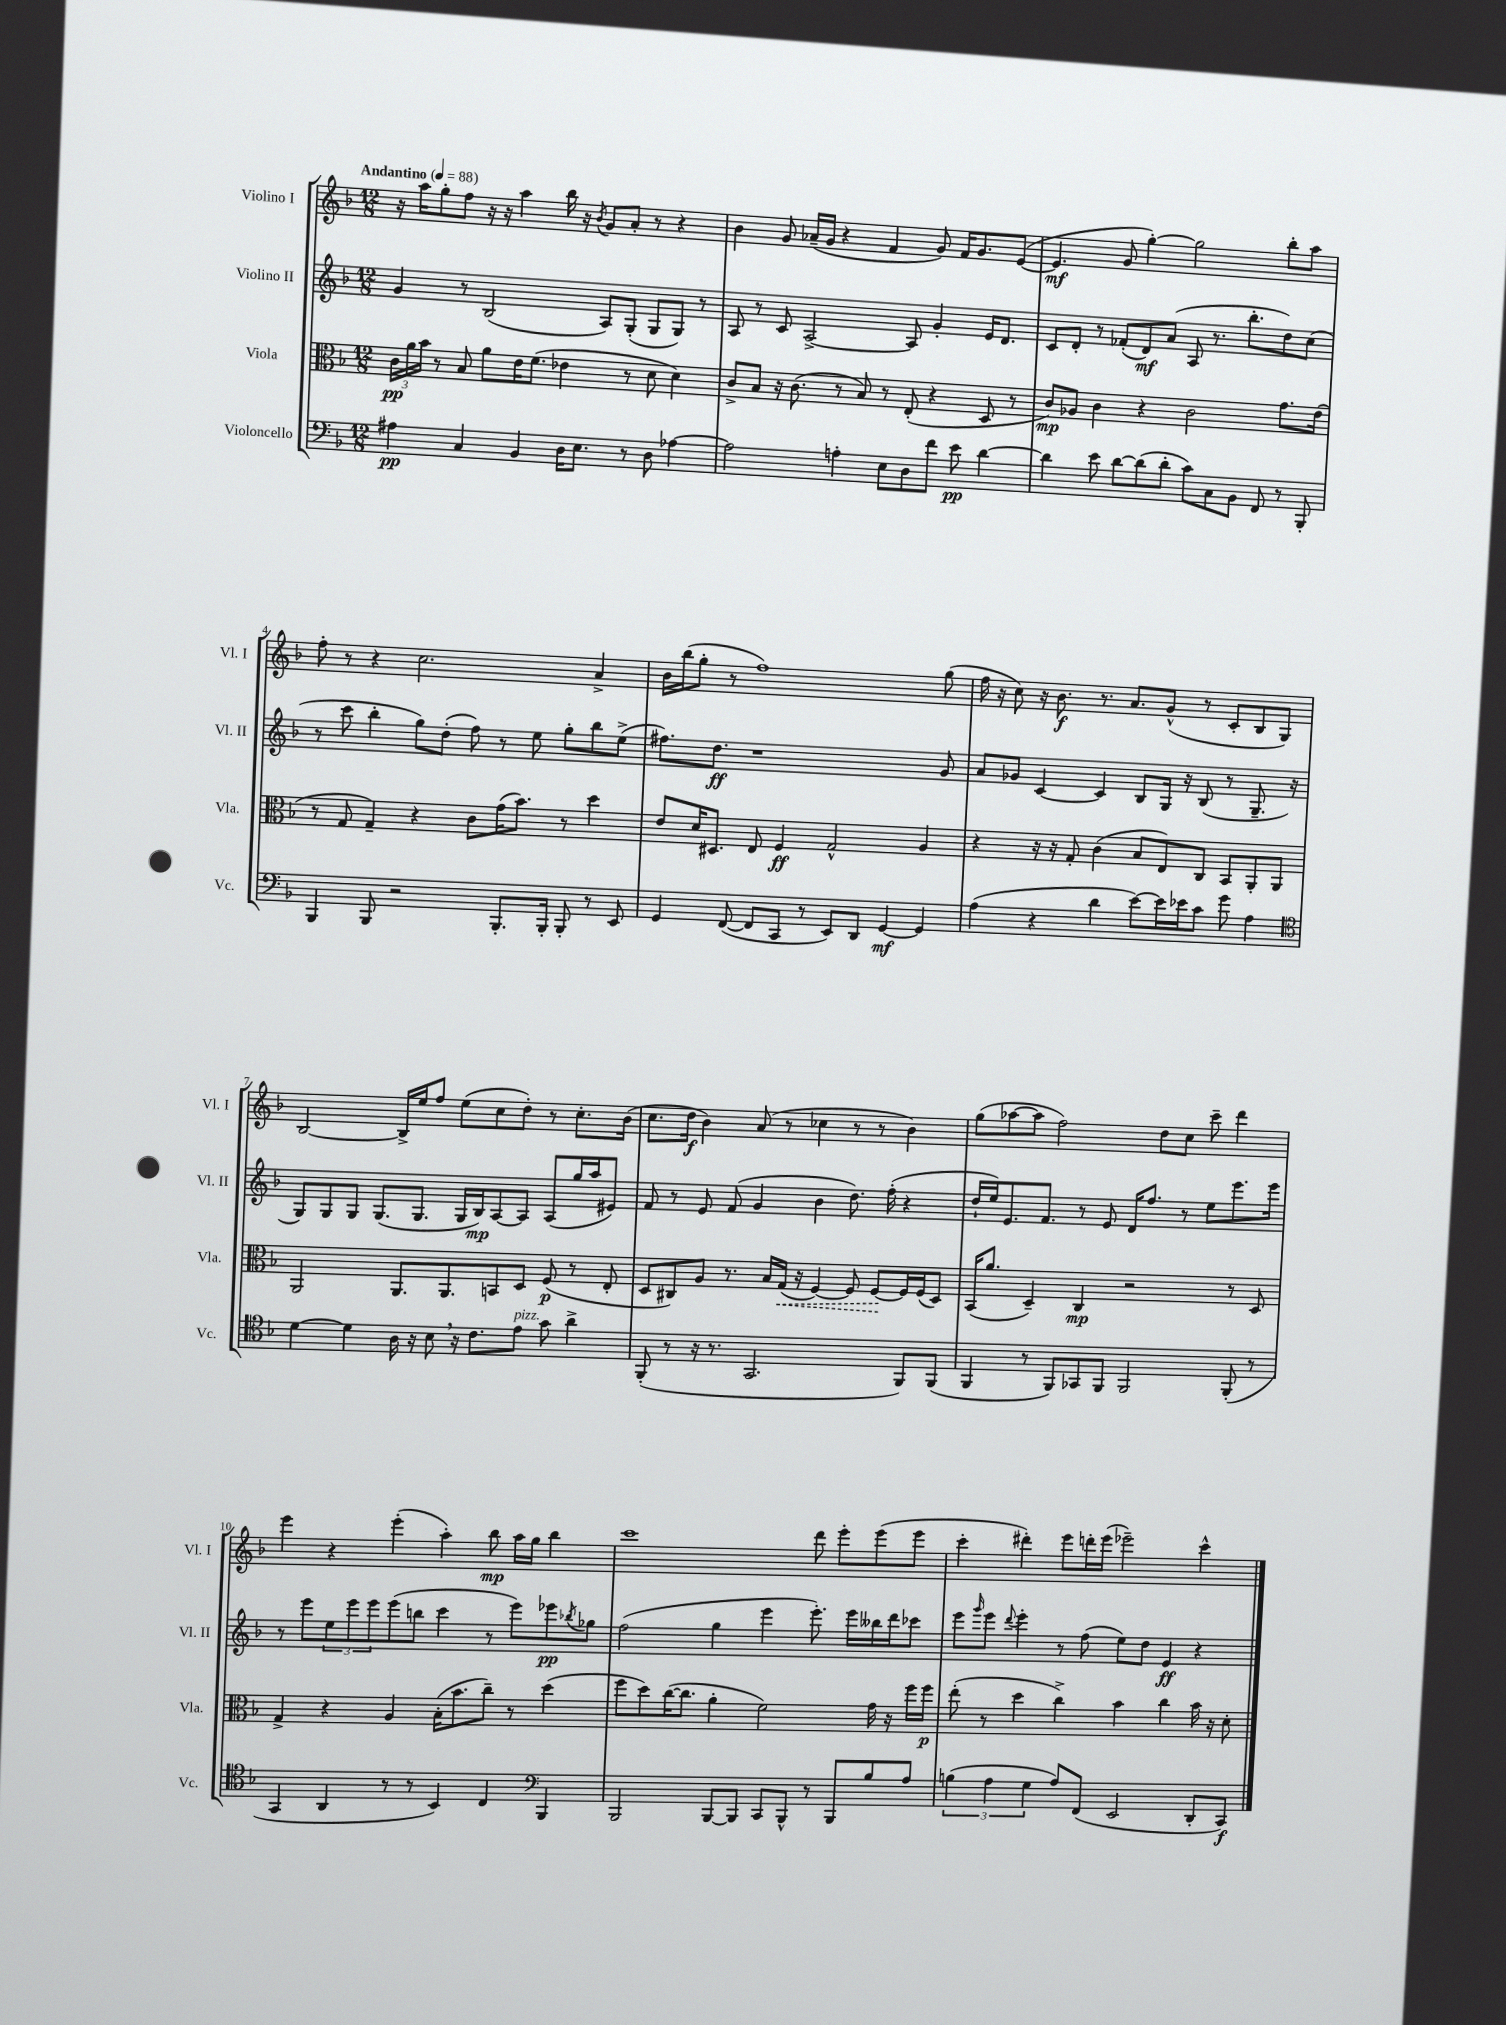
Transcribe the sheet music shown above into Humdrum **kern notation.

**kern	**kern	**kern	**kern
*staff4	*staff3	*staff2	*staff1
*clefF4	*clefC3	*clefG2	*clefG2
*k[b-]	*k[b-]	*k[b-]	*k[b-]
*M12/8	*M12/8	*M12/8	*M12/8
*MM88	*MM88	*MM88	*MM88
4A#	24c	4g	16r
.	24a	.	.
.	.	.	16aa
.	24b-	.	.
.	8r	.	8gg'
4C	8B-	8r	8ff
.	8a	(2B-	16r
.	.	.	16r
4BB-	16e	.	4aa
.	(8.f	.	.
16D	4e-	.	16bb-
8.E	.	.	16r
.	.	.	8qb-
.	.	8A)	8g
8r	8r	(8G'	8a'
8D	8d	8G	8r
[4A-	4d)	8G)	4r
.	.	8r	.
=	=	=	=
2A-]	8c^	8A	4b-
.	8B-	8r	.
.	16r	8c	8g
.	(8.c	.	.
.	.	[2A^	(16a-~
.	.	.	16g
4A'	8r	.	4r
.	8B-)	.	.
8E	8r	.	4f
8D	(8E'	8A]	.
8f	4r	4g'	8g)
8e	.	.	16f
.	.	.	8.g
[4d	8D	16e	.
.	.	8.d	.
.	8r	.	([8e
=	=	=	=
4d]	8c)	8c	4.e]
.	8A-	8d'	.
8e	4c	8r	.
[8d	.	(8f-'	8g
(8d]	4r	8d)	[4gg')
8d'	.	(8a	.
8c)	2c	8A	2gg]
8C	.	8.r	.
8BB-	.	.	.
.	.	8.bb-'	.
8FF	.	.	.
8r	8.g	8dd)	8bb-'
8BBB-'	.	(8cc	8aa
.	(16e	.	.
=	=	=	=
4BBB-	8r	8r	8ff'
.	8G	8ccc	8r
8BBB-	4G~)	4bb-'	4r
2r	.	.	.
.	4r	8gg)	2.cc
.	.	(8dd'	.
.	8c	8ff)	.
8.BBB-'	(16g	8r	.
.	8.b-)	.	.
.	.	8ee	.
16BBB-'	.	.	.
8BBB-'	8r	8gg'	.
8r	4dd	8bb-	4a^
8EE	.	(8ee^	.
=	=	=	=
4GG	8e	8.ff#)	16b-
.	.	.	(16bb-
.	16d	.	8gg'
.	8.D#	8.dd	.
([8FF	.	.	8r
8FF]	8E	1r	1ff)
8CC	4F	.	.
8r	.	.	.
8EE)	2G^^	.	.
8DD	.	.	.
[4GG	.	.	.
4GG]	4A	.	.
.	.	8g	(8gg
=	=	=	=
(4A	4r	8a	16ff
.	.	.	16r
.	.	8g-	8cc)
4r	16r	[4c	16r
.	16r	.	8.b-
.	8G'	.	.
4d	(4c	4c]	8.r
.	.	.	8.a
[8e)	8B-	8B-	.
16e]	8E)	16G	(8g^^
16e-	.	16r	.
8c	8C	(8B-	8r
8g	8BB-	8r	8c'
4A	8AA'	8.G~	8B-
.	8AA	.	8G)
.	.	16r	.
=	=	=	=
*clefC4	*	*	*
[4d	2AA	8G)	[2B-
.	.	8G	.
4d]	.	8G	.
.	.	(8.G	.
16A	8.AA	.	16B-^]
16r	.	8.G	16ee
8B-	.	.	8ff
.	8.AA	.	.
16r	.	16G	(8ee
8.c	.	16B-)	.
.	8BB	[8A	8cc
8e	8D	8A]	8dd')
8g	(8F	(8A	8r
4a^	8r	16gg	8.cc'
.	.	16aa	.
.	8E'	8e#)	.
.	.	.	(16b-
=	=	=	=
(8FF'	8D	8f	8.cc
8r	8C#)	8r	.
.	.	.	16dd
16r	8A	8e	4b-)
8.r	.	.	.
.	8.r	(8f	.
2.GG	.	4g	(8a
.	16B-	.	.
.	(16G	.	8r
.	16r	.	.
.	[4F)	4b-	4cc-
.	8F]	8.dd)	8r
.	[8F	.	8r
.	.	(16ff'	.
8FF)	16F]	4r	4b-)
.	(16F	.	.
(8FF	8D)	.	.
=	=	=	=
4FF	(16BB-	16dd`	(8gg
.	8.a	16ee)	.
.	.	8.e	[8aa-
8r	4D~)	.	8aa-]
.	.	8.f	.
8FF)	.	.	2ff)
8GG-	4C	8r	.
8FF	.	8e	.
2FF	2r	16d	.
.	.	8.ff	.
.	.	.	8dd
.	.	8r	8cc
.	.	8ee	8ccc~
(8FF'	8r	8.eee	4ddd
8r	8D	.	.
.	.	16eee	.
=	=	=	=
4GG	4G^	8r	4eee
.	.	8eee	.
4AA	4r	12ee	4r
.	.	12eee	.
.	.	12eee	.
8r	4A	(8eee	(4eee'
8r	.	8bb	.
4BB-)	(16B-'	4ccc	4aa')
.	8.b-	.	.
4C	8cc~)	8r	8bb-
.	8r	8eee)	16aa
.	.	.	16gg
*clefF4	*	*	*
4BBB-	(4dd	8eee-	4bb-
.	.	8qbb-	.
.	.	8gg-	.
=	=	=	=
2BBB-	8ff	(2ff	1ccc
.	8dd)	.	.
.	([16cc	.	.
.	8.cc]	.	.
[8BBB-	4a'	4gg	.
8BBB-]	.	.	.
8CC	2f)	4eee	.
8BBB-^^	.	.	.
8r	.	8.eee')	8ddd
8BBB-	.	.	8eee'
.	.	16eee	.
8B-	16g	16bb--	(8eee
.	16r	16ddd	.
8A	16ff	8ccc-	8eee
.	16ff	.	.
=	=	=	=
(6B	(8ee'	8eee	4ccc'
.	.	16qqggg	.
.	8r	8eee	.
6A	.	.	.
.	.	8qqddd	.
.	4dd	4eee'	4ddd#')
6G	.	.	.
8A)	4cc^)	8r	8eee
(8FF	.	(8ff	16ddd'
.	.	.	(16eee
2EE	4b-	8ee)	2eee-~)
.	.	8dd	.
.	4cc	4e	.
8DD'	16b-	4r	4ccc^^
.	16r	.	.
8CC)	8d'	.	.
==	==	==	==
*-	*-	*-	*-
